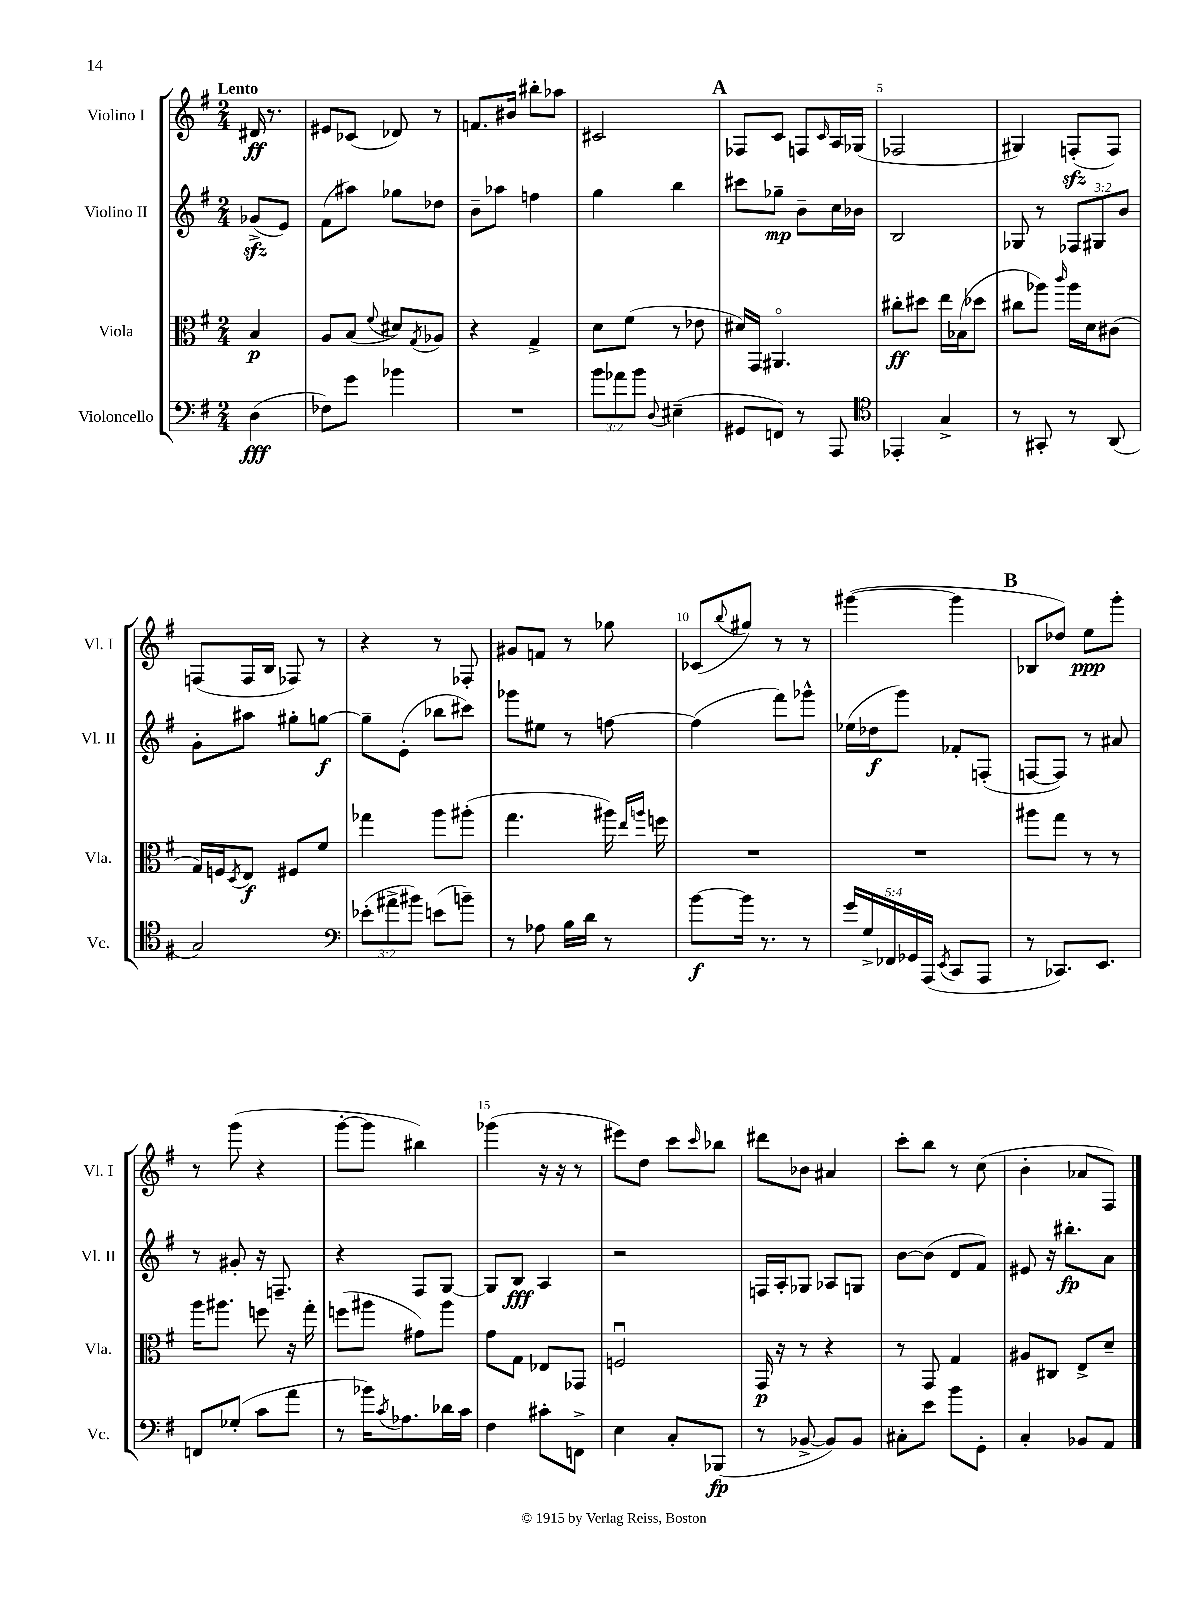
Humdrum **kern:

**kern	**dynam	**kern	**dynam	**kern	**dynam	**kern	**dynam
*part4	*part4	*part3	*part3	*part2	*part2	*part1	*part1
*staff4	*staff4	*staff3	*staff3	*staff2	*staff2	*staff1	*staff1
*I"Violoncello	*	*I"Viola	*	*I"Violino II	*	*I"Violino I	*
*I'Vc.	*	*I'Vla.	*	*I'Vl. II	*	*I'Vl. I	*
*clefF4	*	*clefC3	*	*clefG2	*	*clefG2	*
*k[f#]	*	*k[f#]	*	*k[f#]	*	*k[f#]	*
*M2/4	*	*M2/4	*	*M2/4	*	*M2/4	*
=	=	=	=	=	=	=	=
!	!	!	!	!	!	!LO:TX:a:B:t=Lento	!
(4D\	fff	4B/	p	(8g-Xzz^/L	.	16d#X/	ff
.	.	.	.	.	.	8.r	.
.	.	.	.	8e/J)	.	.	.
=1	=1	=1	=1	=1	=1	=1	=1
8F-X\L)	.	8A/L	.	(8f#\L	.	8e#X/L	.
8g\J	.	(8B/J	.	8aa#X\J)	.	(8c-X/J	.
.	.	8qqf#/	.	.	.	.	.
4b-X\	.	8d#X/L)	.	8gg-X\L	.	8d-X/)	.
.	.	8qG/	.	.	.	.	.
.	.	8A-X/J	.	8dd-X\J	.	8r	.
=2	=2	=2	=2	=2	=2	=2	=2
2r	.	4r	.	8b~\L	.	8.fn/L	.
.	.	.	.	8aa-X\J	.	.	.
.	.	.	.	.	.	16b#X/Jk	.
.	.	4G^/	.	4ffn\	.	8bb#X'\L	.
.	.	.	.	.	.	8aa-X\J	.
=3	=3	=3	=3	=3	=3	=3	=3
12b\L	.	8d\L	.	4gg\	.	2c#X/	.
12a-X\	.	.	.	.	.	.	.
.	.	(8f#\J	.	.	.	.	.
12b\J	.	.	.	.	.	.	.
8qqD/	.	.	.	.	.	.	.
(4E#X~\	.	8r	.	4bb\	.	.	.
.	.	8e-X\	.	.	.	.	.
!!LO:REH:place=s1:t=A
=4	=4	=4	=4	=4	=4	=4	=4
8GG#X/L	.	16d#X/LL)	.	8ccc#X\L	.	8F-X/L	.
.	.	16GG/JJ	.	.	.	.	.
8FFn/J)	.	4.AA#X/	.	8gg-X~\J	mp	8c/J	.
8r	.	.	.	8b~\L	.	8Fn/L	.
.	.	.	.	.	.	16qqc/	.
8AAA/	.	.	.	16cc\L	.	16A/L	.
.	.	.	.	16b-X\JJ	.	(16G-X/JJ	.
=5	=5	=5	=5	=5	=5	=5	=5
*clefC4	*	*	*	*	*	*	*
4EE-X'/	.	8cc#X'\L	ff	2B/	.	2F-X/	.
.	.	8dd#X\J	.	.	.	.	.
4G^/	.	16ee\LL	.	.	.	.	.
.	.	(16B-X\J	.	.	.	.	.
.	.	8dd-X\J	.	.	.	.	.
=6	=6	=6	=6	=6	=6	=6	=6
8r	.	8cc#X\L	.	8G-X/	.	4G#X/)	.
8GG#X'/	.	8aa-X\J)	.	8r	.	.	.
.	.	16qqccc/	.	.	.	.	.
8r	.	16aa-\LL	.	12F-X/L	.	(8Fnzz'/L	.
.	.	16d\J	.	.	.	.	.
.	.	.	.	12G#X/	.	.	.
(8AA/	.	(8c#X\J	.	.	.	8F/J)	.
.	.	.	.	12b/J	.	.	.
!!LO:LB:g=z
=7	=7	=7	=7	=7	=7	=7	=7
2G/)	.	16G/LL)	.	8g'\L	.	(8Fn/L	.
.	.	16Fn/J	.	.	.	.	.
.	.	8qD/	.	.	.	.	.
.	.	8E/J	f	8aa#X\J	.	16F/L	.
.	.	.	.	.	.	16B/JJ	.
.	.	8F#X/L	.	8gg#X'\L	.	8F-X/)	.
.	.	8f#/J	.	[8ggn\J	f	8r	.
=8	=8	=8	=8	=8	=8	=8	=8
*clefF4	*	*	*	*	*	*	*
(12e-X'\L	.	4gg-X\	.	8gg~\L]	.	4r	.
12a#X^\	.	.	.	.	.	.	.
.	.	.	.	(8e'\J	.	.	.
12b#X\J)	.	.	.	.	.	.	.
(8en\L	.	8aa\L	.	8bb-X\L	.	8r	.
8bn~\J)	.	(8aa#X'\J	.	8ccc#X\J)	.	8F-X'/	.
=9	=9	=9	=9	=9	=9	=9	=9
8r	.	4.gg\	.	8ggg-X\L	.	8g#X/L	.
8A-X\	.	.	.	8ee#X\J	.	8fn/J	.
16B\LL	.	.	.	8r	.	8r	.
16d\JJ	.	.	.	.	.	.	.
8r	.	16aa#X\)	.	[8ffn\	.	8gg-X\	.
.	.	16qqee/LL	.	.	.	.	.
.	.	16qqaan/JJ	.	.	.	.	.
.	.	16ffn\	.	.	.	.	.
=10	=10	=10	=10	=10	=10	=10	=10
[8b\L	f	2r	.	(4ff\]	.	(8c-X/L	.
.	.	.	.	.	.	8qqbb/	.
16b\Jk]	.	.	.	.	.	8gg#X/J)	.
8.r	.	.	.	.	.	.	.
.	.	.	.	8fff#\L)	.	8r	.
8r	.	.	.	8ggg-X^^\J	.	8r	.
=11	=11	=11	=11	=11	=11	=11	=11
20g/LL	.	2r	.	(16ee-X\LL	.	([4ggg#X\	.
20G^/	.	.	.	.	.	.	.
.	.	.	.	16dd-X\J	f	.	.
20FF-X/	.	.	.	.	.	.	.
.	.	.	.	8ggg\J)	.	.	.
20GG-X/	.	.	.	.	.	.	.
(20AAA/JJ	.	.	.	.	.	.	.
8qEE/	.	.	.	.	.	.	.
8CC/L	.	.	.	8f-X'/L	.	4ggg#\]	.
8AAA/J	.	.	.	(8Fn'/J	.	.	.
!!LO:REH:place=s1:t=B
=12	=12	=12	=12	=12	=12	=12	=12
8r	.	8aa#X\L	.	[8Fn/L	.	8B-X/L	.
8.CC-X/L)	.	8gg\J	.	8F/J])	.	8dd-X/J)	.
.	.	8r	.	8r	.	8ee\L	ppp
8.EE/J	.	.	.	.	.	.	.
.	.	8r	.	8a#X/	.	8ggg'\J	.
!!LO:LB:g=z
=13	=13	=13	=13	=13	=13	=13	=13
8FFn/L	.	16aa\KL	.	8r	.	8r	.
.	.	8.aa#X\J	.	.	.	.	.
(8G-X'/J	.	.	.	8g#X'/	.	(8ggg\	.
8c\L	.	8ffn\	.	16r	.	4r	.
.	.	.	.	8.Fn~/	.	.	.
8a\J	.	16r	.	.	.	.	.
.	.	16gg'\	.	.	.	.	.
=14	=14	=14	=14	=14	=14	=14	=14
8r	.	(8ffn\L	.	4r	.	[8ggg'\L	.
16b-X\KL)	.	8aa#X\J	.	.	.	8ggg\J]	.
8qc/	.	.	.	.	.	.	.
8.A-X\	.	.	.	.	.	.	.
.	.	8g#X\L)	.	8F#/L	.	4bb#X\)	.
16d-X\L	.	8aa#\J	.	[8G/J	.	.	.
16c\JJ	.	.	.	.	.	.	.
=15	=15	=15	=15	=15	=15	=15	=15
4F#\	.	8g\L	.	8G/L]	.	(4ggg-X\	.
.	.	8G\J	.	8B/J	fff	.	.
8c#X'\L	.	8E-X/L	.	4A/	.	16r	.
.	.	.	.	.	.	16r	.
8FFn^\J	.	8GG-X/J	.	.	.	8r	.
=16	=16	=16	=16	=16	=16	=16	=16
4E\	.	2Fnu/	.	2r	.	8eee#X\L)	.
.	.	.	.	.	.	8dd\J	.
8C'/L	.	.	.	.	.	8ccc\L	.
.	.	.	.	.	.	16qqccc/	.
(8BBB-X/J	fp	.	.	.	.	8bb-X\J	.
=17	=17	=17	=17	=17	=17	=17	=17
8r	.	16GG/	p	16Fn/LL	.	8ddd#X\L	.
.	.	16r	.	16A'/J	.	.	.
[8BB-X^/	.	8r	.	8G-X/J	.	8b-X\J	.
8BB-/L])	.	4r	.	8A-X/L	.	4a#X/	.
8BB-/J	.	.	.	8Gn/J	.	.	.
=18	=18	=18	=18	=18	=18	=18	=18
8C#X'\L	.	8r	.	[8b\L	.	8ccc'\L	.
8e\J	.	8GG/	.	(8b\J]	.	8bb\J	.
8b\L	.	4G/	.	8d/L	.	8r	.
8GG'\J	.	.	.	8f#/J)	.	(8cc\	.
=19	=19	=19	=19	=19	=19	=19	=19
4C'/	.	8A#X/L	.	8e#X/	.	4b'\	.
.	.	8C#X/J	.	16r	.	.	.
.	.	.	.	8.bb#X'\L	fp	.	.
8BB-X/L	.	8E^/L	.	.	.	8a-X/L	.
8AA/J	.	8d~/J	.	8a\J	.	8F#/J)	.
==	==	==	==	==	==	==	==
*-	*-	*-	*-	*-	*-	*-	*-
